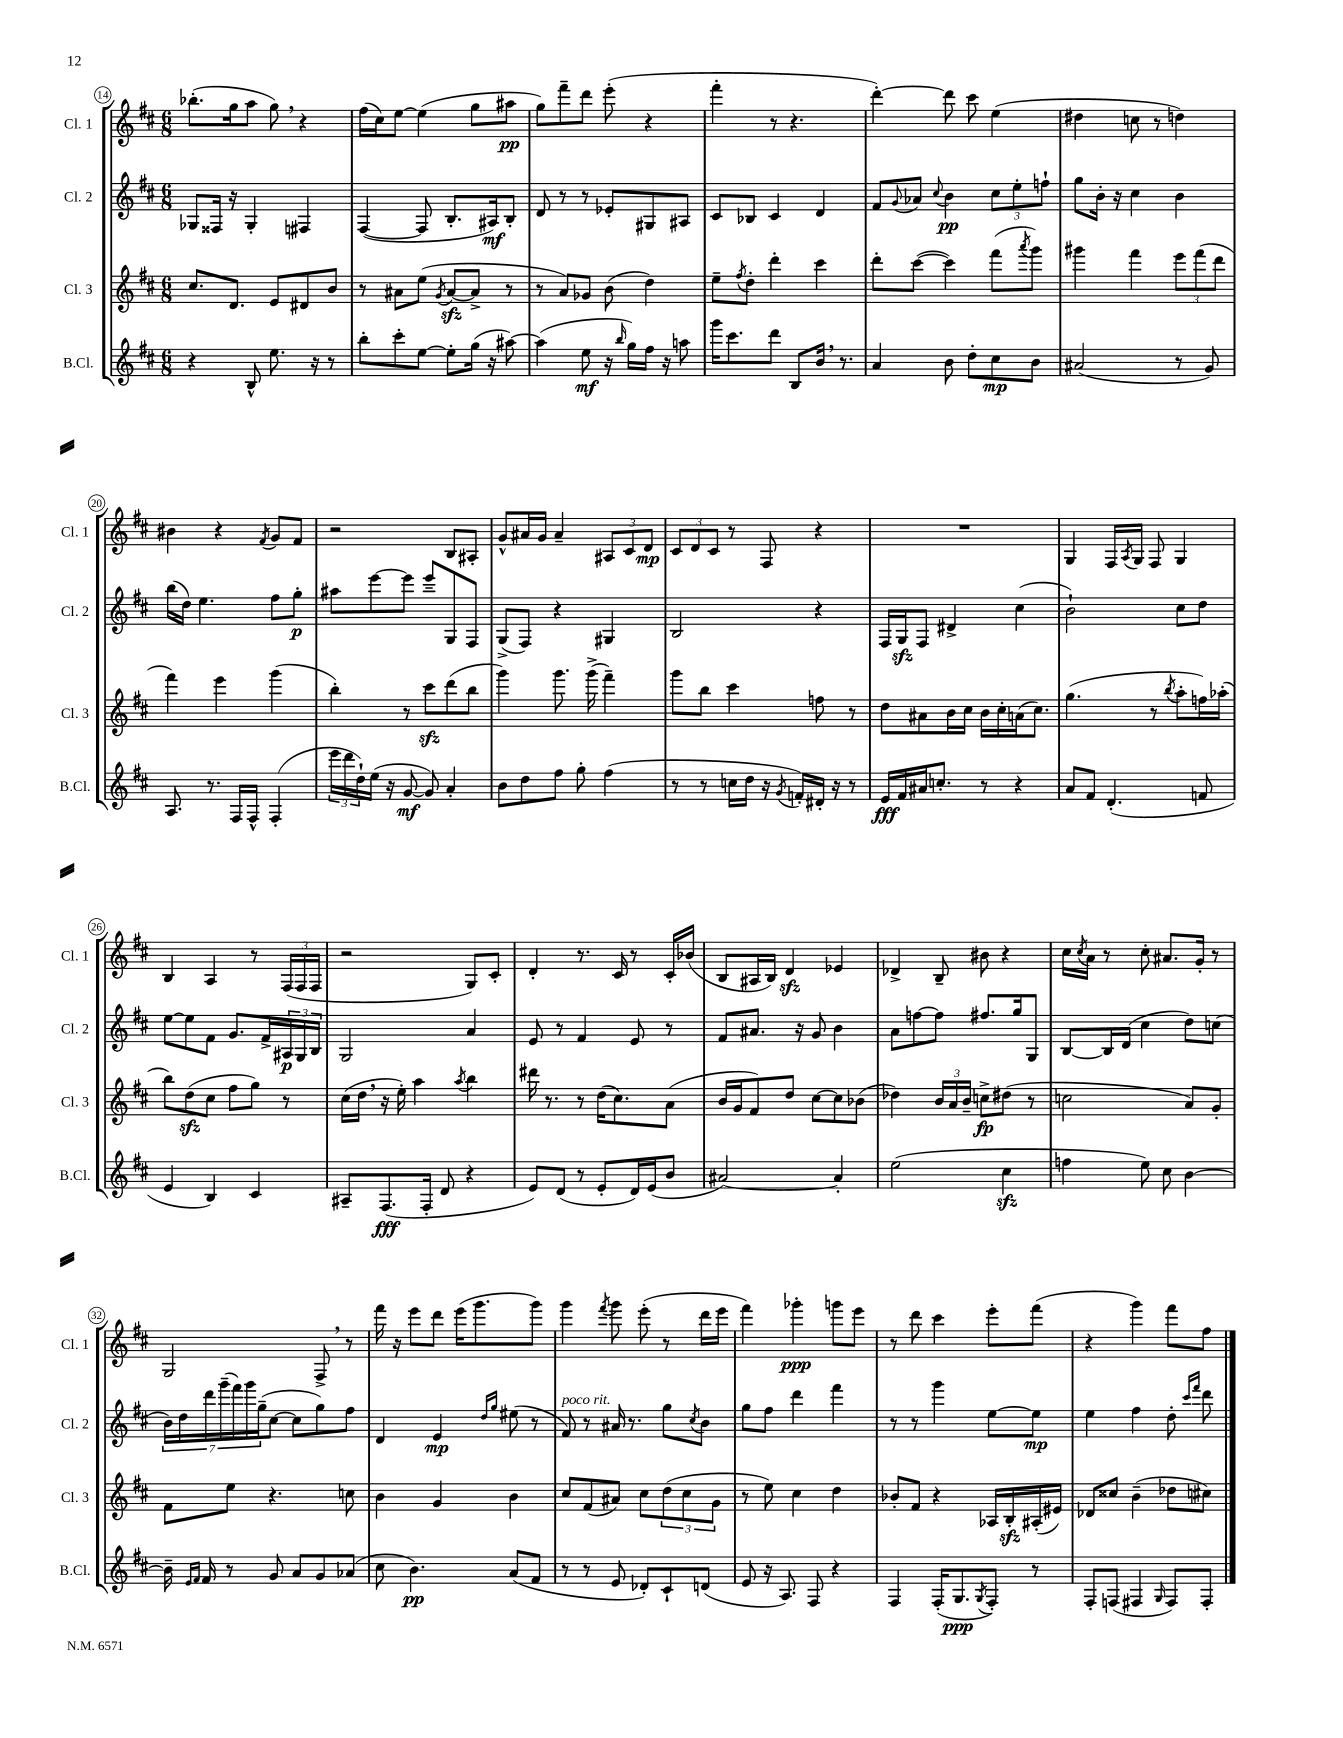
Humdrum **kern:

**kern	**kern	**kern	**kern
*staff4	*staff3	*staff2	*staff1
*clefG2	*clefG2	*clefG2	*clefG2
*k[f#c#]	*k[f#c#]	*k[f#c#]	*k[f#c#]
*M6/8	*M6/8	*M6/8	*M6/8
4r	8.cc#/L	8G-/L	(8.bb-'\L
.	.	16F##/Jk	.
.	8.d/J	16r	16gg\k
8B^^/	.	4G-'/	8aa\J
8.ee\	8e/L	.	8gg\)
.	8d#/	4F#/	4r
16r	.	.	.
8r	8b/J	.	.
=	=	=	=
8bb'\L	8r	([4F#/	(16ff#\LL
.	.	.	16cc#\J)
8ccc#'\	8a#\L	.	[8ee\J
[8ee\J	(8ee\J	8F#/]	(4ee\]
.	8qg/	.	.
8ee'\]L	[8a#/L	8.B'/L	.
(16gg\Jk	8a#^/]J	.	8gg\L
16r	.	16A#/k)	.
[8aa#\)	8r	8B'/J	8aa#\J
=	=	=	=
(4aa#\]	8r	8d/	8gg\L)
.	8a/L)	8r	8fff#~\
8ee\	8g-/J	8r	8ddd\J
16r	(8b\	8e-'/L	(8eee'\
16qqbb/	.	.	.
16gg\LL)	.	.	.
16ff#\JJ	4dd\)	8G#/	4r
16r	.	.	.
8aa\	.	8A#/J	.
=	=	=	=
16ggg\LK	8ee~\L	8c#/L	4fff#'\
8.ccc#\	.	.	.
.	8qff#/	.	.
.	8dd'\J	8B-/J	.
8ddd\J	4ddd'\	4c#/	8r
8B/L	.	.	4.r
16b/Jk	4ccc#\	4d/	.
8.r	.	.	.
=	=	=	=
4a/	8ddd'\L	8f#/L	[4ddd'\)
.	.	8qqg/	.
.	([8ccc#\J	8a-/J	.
.	.	8qqcc#/	.
8b\	4ccc#\])	4b\	8ddd\]
8dd'\L	.	.	8ccc#\
8cc#\	(8fff#\L	12cc#\L	(4ee\
.	.	12ee'\	.
.	8qaaa/	.	.
8b\J	8ggg\J)	.	.
.	.	12ff`\J	.
=	=	=	=
(2a#/	4ggg#\	8gg\L	4dd#\
.	.	16b'\Jk	.
.	.	16r	.
.	4fff#\	4cc#\	8cc\
.	.	.	8r
8r	12eee\L	4b\	4dd\)
.	(12fff#\	.	.
8g/)	.	.	.
.	12ddd\J	.	.
=	=	=	=
8.A/	4fff#\)	(16bb\LL	4b#\
.	.	16dd\JJ)	.
.	.	4.ee\	.
8.r	.	.	.
.	4eee\	.	4r
16F#/LL	.	.	.
16F#^^/JJ	.	.	.
.	.	.	8qf#/
(4F#'/	(4ggg\	8ff#\L	8g/L
.	.	8gg'\J	8f#/J
=	=	=	=
24eee\LL	4bb'\)	8aa#\L	2r
24ddd\	.	.	.
24dd`\)	.	.	.
(16ee\JJ	.	[8eee\	.
16r	.	.	.
[8g/	8r	8eee\]J	.
8g/])	8ccc#\L	8eee~/L	.
4a'/	(8ddd\	8G/	8B/L
.	8bb\J	8F#/J	8A#'/J
=	=	=	=
8b\L	4ggg\)	(8G^/L	8g^^/L
8dd\	.	8F#/J)	16a#/L
.	.	.	16g/JJ
8ff#\J	8.ggg\	4r	4a#~/
8gg'\	.	.	.
.	(16ggg^\	.	.
(4ff#\	4fff#~\)	4G#/	12A#/L
.	.	.	12c#/
.	.	.	12d/J
=	=	=	=
8r	8ggg\L	2B/	12c#/L
.	.	.	12d/
8r	8bb\J	.	.
.	.	.	12c#/J
16cc\LL	4ccc#\	.	8r
16dd\JJ	.	.	.
16r	.	.	8F#/
8qg/	.	.	.
16f'/LL)	.	.	.
16d#'/JJ	8ff\	4r	4r
16r	.	.	.
8r	8r	.	.
=	=	=	=
16e/LL	8dd\L	16F#/LL	2.r
16f#/	.	16G/J	.
16a#/J	8a#\	8F#/J	.
8.cc'/J	.	.	.
.	16b\L	4d#^/	.
.	16cc#\JJ	.	.
8r	16b\LL	.	.
.	16cc#'\	.	.
4r	(16a\J	(4cc#\	.
.	8.cc#\J)	.	.
=	=	=	=
8a/L	(4.gg\	2b`\)	4G/
8f#/J	.	.	.
(4.d'/	.	.	16F#/LL
.	.	.	8qA/
.	.	.	16G/JJ
.	8r	.	8F#/
.	8qbb/	.	.
.	8aa'\L	8cc#\L	4G/
8f/	16ff\L)	8dd\J	.
.	(16aa-'\JJ	.	.
=	=	=	=
4e/	8bb\L)	[8ee\L	4B/
.	(8dd\	8ee\]	.
4B/)	8cc#\J	8f#\J	4A/
.	8ff#\L	8.g/L	.
4c#/	8gg\J)	.	8r
.	.	16f#^/L	.
.	8r	24A#/	(24F#/LL
.	.	24G/	24F#/
.	.	24B/JJ	24F#/JJ
=	=	=	=
8A#~/L	(16cc#\LL	2G/	2r
.	16dd\JJ	.	.
(8.F#/	16r	.	.
.	16ee'\)	.	.
.	4aa\	.	.
16F#'/Jk	.	.	.
8d/	.	.	.
.	8qaa/	.	.
4r	4bb\	4a/	8G/L)
.	.	.	8c#'/J
=	=	=	=
8e/L)	16ddd#\	8e/	4d'/
.	8.r	.	.
(8d/J	.	8r	.
8r	8r	4f#/	8.r
8e'/L	(16dd\LK	.	.
.	8.cc#\)	.	16c#/
16d/L)	.	8e/	8r
(16e/J	.	.	.
8b/J	(8a\J	8r	16c#'/LL
.	.	.	(16b-/JJ
=	=	=	=
[2a#/)	16b/LL	8f#/L	8B/L
.	16g/J	.	.
.	8f#/)	8.a#/J	16A#/L
.	.	.	16B/JJ)
.	8dd/J	.	4d/
.	.	16r	.
.	[8cc#\L	8g/	.
4a#'/]	8cc#\]	4b\	4e-/
.	(8b-\J	.	.
=	=	=	=
(2ee\	4dd-\)	8a\L	4d-^/
.	.	[8ff\	.
.	24b/LL	8ff\]J	8B~/
.	24a/	.	.
.	24b~/JJ	.	.
.	8cc^\L	8.ff#/L	8b#\
4cc#\	(8dd#\J	.	4r
.	.	16gg/k	.
.	8r	8G/J	.
=	=	=	=
4ff\	2cc\	[8B/L	16cc#\LL
.	.	.	8qcc#/
.	.	.	16a\JJ
.	.	16B/]L	8r
.	.	(16d/JJ	.
8ee\)	.	4cc#\	8cc#'\
8cc#\	.	.	8.a#/L
[4b\	8a/L)	8dd\L)	.
.	.	.	16g'/Jk
.	8g'/J	(8cc\J	8r
=	=	=	=
16b~\]	8f#\L	28b\LL)	2G/
.	.	28dd\	.
16qqe/LL	.	.	.
16qqf#/JJ	.	.	.
16f#/	.	.	.
.	.	28ddd\	.
.	.	(28ggg~\	.
8r	8ee\J	.	.
.	.	28fff#\)	.
.	.	28ggg\	.
.	.	(28gg~\J	.
8g/	4.r	[8cc#\J	.
8a/L	.	8cc#\]L	.
8g/	.	8gg\)	8F#^/
(8a-/J	8cc\	8ff#\J	8r
=	=	=	=
8cc#\	4b\	4d/	16fff#\
.	.	.	16r
4.b\)	.	.	8eee\L
.	4g/	4e/	8ddd\J
.	.	.	(16eee\LK
.	.	.	8.ggg\
.	.	16qqdd/LL	.
.	.	16qqgg/JJ	.
(8a/L	4b\	(8ee#\	.
8f#/J	.	8r	8ggg\J)
=	=	=	=
8r	8cc#/L	8f#/)	4ggg\
8r	(8f#/	8r	.
.	.	.	8qfff#/
8e/	8a#/J)	16a#/	8ggg\
.	.	8.r	.
8d-'/L)	8cc#\L	.	(8eee'\
8c#`/	(12dd\	8gg\L	8r
.	12cc#\	.	.
.	.	8qcc#/	.
(8d/J	.	8b\J	16ddd\LL
.	12g\J	.	.
.	.	.	16eee\JJ
=	=	=	=
8e/	8r	8gg\L	4fff#\)
16r	8ee\)	8ff#\J	.
8.A/)	.	.	.
.	4cc#\	4ddd\	4ggg-'\
8F#/	.	.	.
4r	4dd\	4fff#\	8ggg\L
.	.	.	8eee\J
=	=	=	=
4F#/	8b-'/L	8r	8r
.	8f#/J	8r	8ddd\
(16F#'/LK	4r	4ggg\	4ccc#\
8.G/	.	.	.
8qG/	.	.	.
8F#'/J)	16A-/LL	[8ee\L	8eee'\L
.	16B'/	.	.
8r	(16A#'/	8ee\]J	(8fff#\J
.	16e#/JJ)	.	.
=	=	=	=
8F#'/L	8d-/L	4ee\	4r
(8F/J	8cc##/J	.	.
4F#/	(4b~\	4ff#\	4ggg\)
16qqG/	.	.	.
8F#/L)	8dd-\L	8dd'\	8fff#\L
.	.	16qqccc#/LL	.
.	.	16qqfff#/JJ	.
8F#'/J	8cc#\J)	8ddd\	8ff#\J
==	==	==	==
*-	*-	*-	*-
